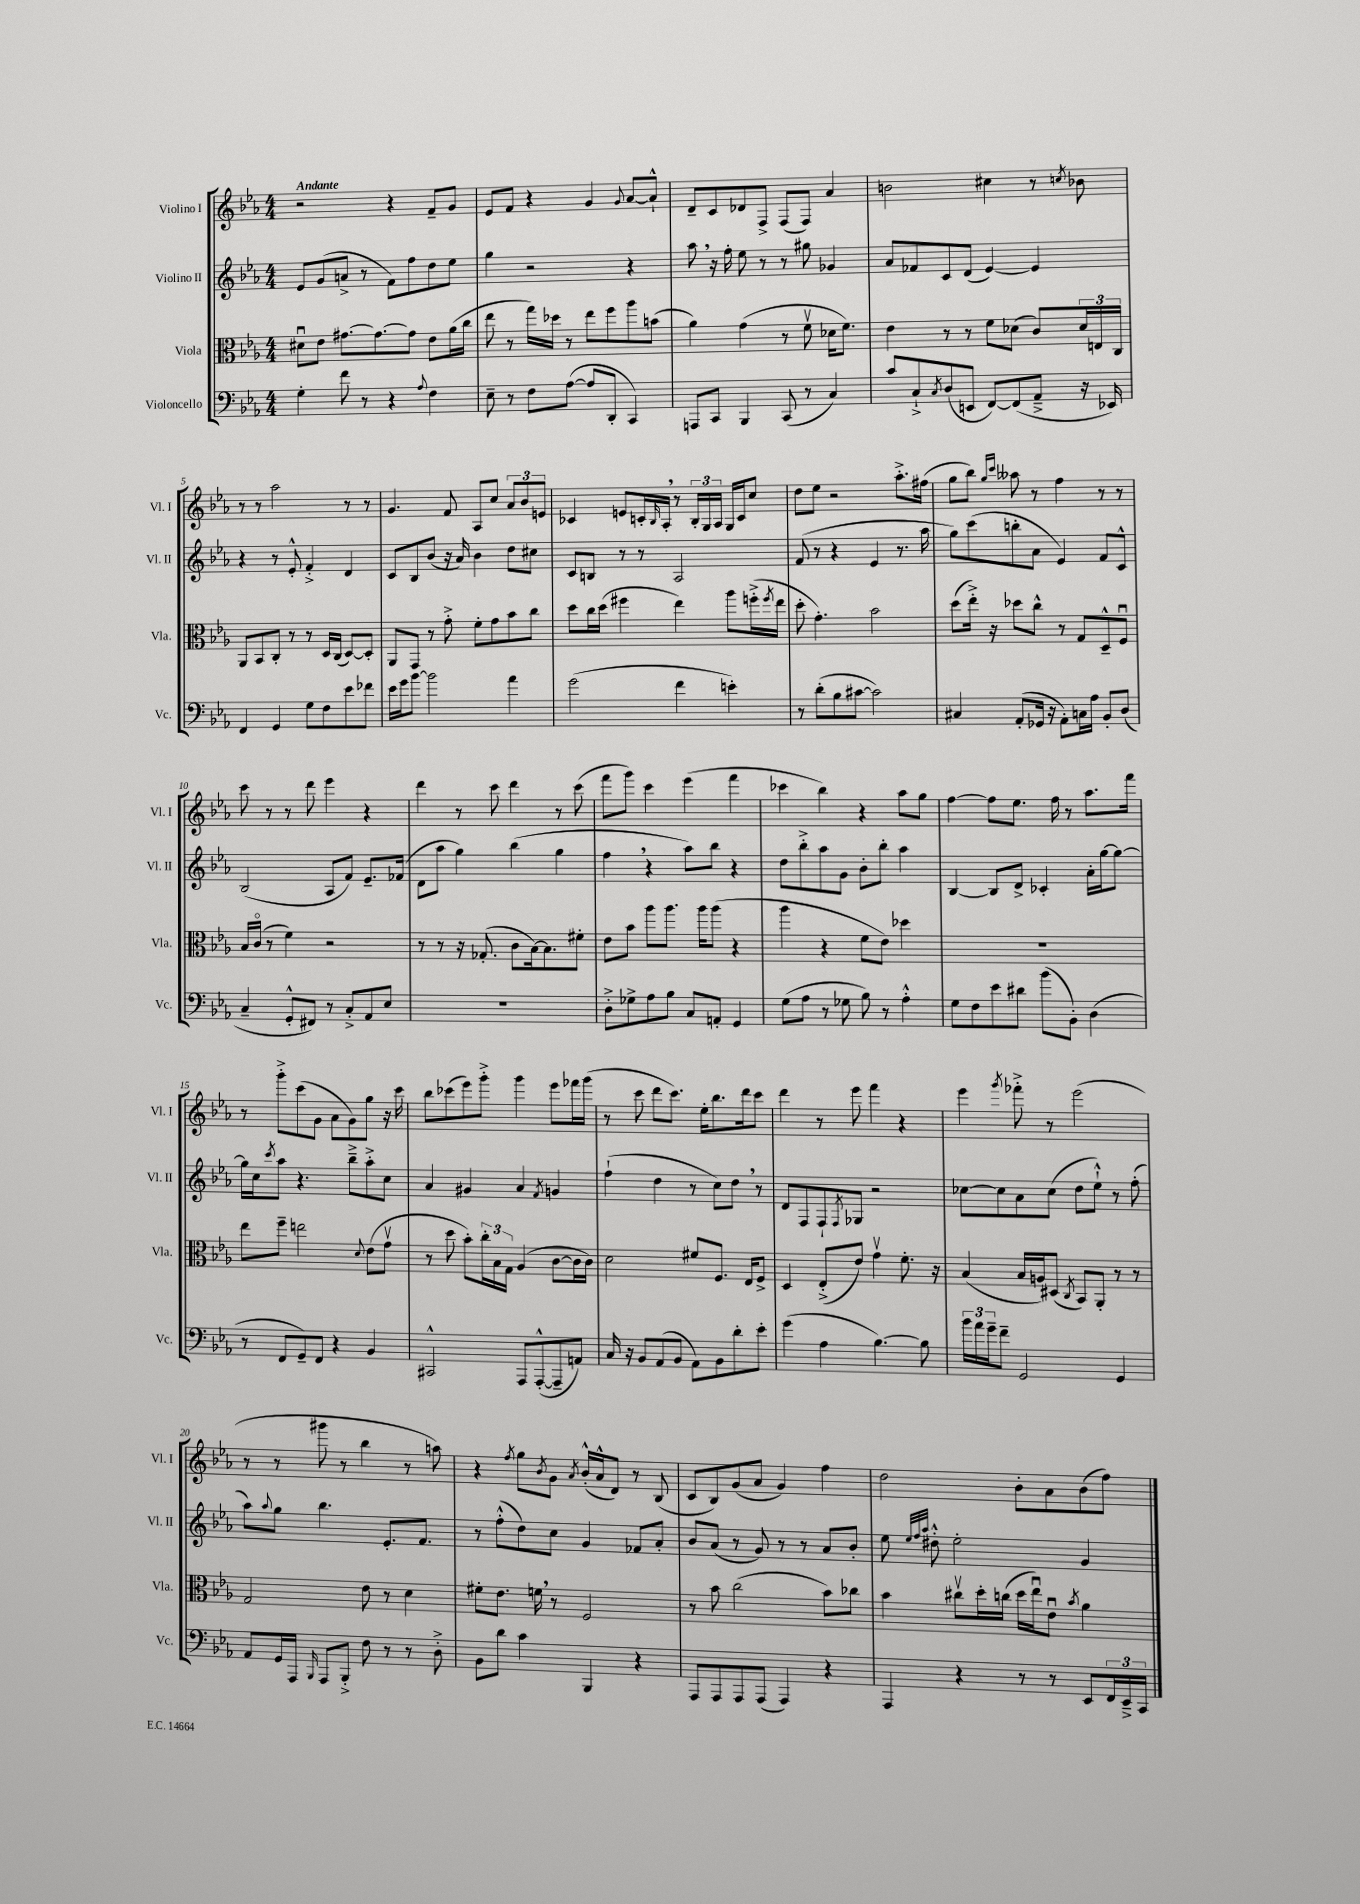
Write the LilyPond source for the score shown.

<<
\new StaffGroup <<
\new Staff = "s0" \with { instrumentName = "Violino I" shortInstrumentName = "Vl. I" } {
    \clef treble \key ees \major \numericTimeSignature \time 4/4 \tempo "Andante"
    r2 r4 f'8-- g'8 |
    ees'8 f'8 r4 g'4 \appoggiatura { g'8 } aes'8~ aes'8-!-^ |
    d'8-- c'8 des'8 f8-> f8( f8) aes'4 |
    b'2 cis''4 r8 \acciaccatura { c''8 } bes'8 |
    r8 r8 aes''2 r8 r8 |
    g'4. f'8 aes8 c''8 \tuplet 3/2 { aes'8 bes'8 e'8 } |
    ces'4 e'8 c'16-. \grace { bes16 } aes16-. \breathe r8 \tuplet 3/2 { bes16-. g16 aes16 } g16 c'16 c''8 |
    d''8 ees''8 r2 aes''8.-.-> fis''16( |
    g''8 bes''8) \grace { g''16 c'''16 } aeses''8 r8 f''4 r8 r8 |
    c'''8 r8 r8 d'''8 ees'''4 r4 |
    d'''4 r8 c'''8 d'''4 r8 c'''8( |
    f'''8 g'''8) c'''4 ees'''4( f'''4 |
    ces'''4 bes''4) r4 aes''8 g''8 |
    f''4~ f''8 ees''8. f''16 r8 aes''8. f'''16 |
    r8 g'''8-.-> c'''8( g'8 aes'8 g'8) g''8 r16 c'''16 |
    bes''8 ces'''8( ees'''8) g'''8-.-> g'''4 ees'''8 fes'''16 g'''16( |
    r8 c'''8 d'''8 c'''8.) ees''16-. bes''8. d'''16 c'''8 |
    d'''4 r8 ees'''8 f'''4 r4 |
    ees'''4 \acciaccatura { g'''8 } fes'''8-.-> r8 ees'''2( |
    r8 r8 gis'''8 r8 bes''4 r8 a''8) |
    r4 \acciaccatura { f''8 } g''8 \acciaccatura { bes'8 } g'8 \acciaccatura { aes'8 } bes'16-.-^( aes'16-^ d'8) r8 bes8( |
    c'8 bes8) g'8( aes'8 g'4) f''4 |
    d''2 bes'8-. aes'8 bes'8( f''8) \bar "|." |
}
\new Staff = "s1" \with { instrumentName = "Violino II" shortInstrumentName = "Vl. II" } {
    \clef treble \key ees \major \numericTimeSignature \time 4/4
    ees'8 g'8( a'8-> r8 f'8) f''8 d''8 ees''8 |
    g''4 r2 r4 |
    aes''8 \breathe r16 f''16-. ees''8 r8 r8 gis''8 ges'4 |
    aes'8 fes'8 c'8 d'8( ees'4~) ees'4 |
    r4 r8 ees'8-.-^ f'4-.-> d'4 |
    c'8 bes8 bes'8( r16 aes'16) bes'4 d''8 cis''8 |
    c'8 b8 r8 r8 aes2 |
    f'8( r8 r4 ees'4 r8. aes''16 |
    g''8) c'''8( b''8-. aes'8 ees'4) f'8 c'8-^ |
    bes2( aes8 f'8) ees'8.-- fes'16( |
    d'8 aes''8 g''4) bes''4( g''4 |
    f''4 \breathe r4 aes''8) bes''8 r4 |
    d''8 bes''8-.-> aes''8 g'8 bes'8-. bes''8-. aes''4 |
    bes4~ bes8 d'8-> ces'4-. aes'16-. g''16~ g''8~ |
    g''16 c''16 \acciaccatura { c'''8 } aes''8 r4. bes''8---> aes''8-.-> c''8 |
    aes'4 gis'4 aes'4 \acciaccatura { f'8 } g'4 |
    f''4-!( d''4 r8 c''8) d''8 \breathe r8 |
    d'8 f8 f8-! \acciaccatura { f8 } ges8 r2 |
    ces''8~ ces''8 aes'8 ces''8( d''8 ees''8-!-^) r8 f''8-.( |
    aes''8) \appoggiatura { aes''8 } g''8 bes''4. ees'8.-. f'8. |
    r8 f''8-.-^( d''8) c''8 g'4 fes'8 aes'8-. |
    bes'8 aes'8( r8 g'8) r8 r8 aes'8 bes'8-. |
    ees''8 \grace { ees''32 f''32 aes''32 } dis''8-.-^ ees''2-. g'4 \bar "|." |
}
\new Staff = "s2" \with { instrumentName = "Viola" shortInstrumentName = "Vla." } {
    \clef alto \key ees \major \numericTimeSignature \time 4/4
    dis'8\downbow ees'8 gis'8.~ gis'8.~ gis'8 ees'8 aes'16( c''16 |
    ees''8 r8 g''16) des''16 r8 ees''8 f''8 aes''8 b'8( |
    aes'4) g'4( r8 f'8\upbow des'16 f'8.) |
    ees'4 r8 r8 f'8 des'8( c'8) \tuplet 3/2 { des'16 e16 c16 } |
    aes,8 bes,8 c8-. r8 r8 d16 c16( d8~) d8-. |
    aes,8 g,8 r8 g'8-.-> f'8-. g'8 bes'8 c''8 |
    d''8 c''16 d''16( fis''4 ees''4) aes''8 f''16-.->( \acciaccatura { f''8 } ees''16 |
    d''8-. g'4.-.) bes'2 |
    d''8( ees''16-.->) r16 des''8 c''8-^ r8 g8 d8---^ f8\downbow |
    bes16 c'16\flageolet( r8 f'4) r2 |
    r8 r8 r16 ges8.-.( c'8 bes16~) bes8. fis'8-. |
    ees'8 bes'8 aes''8 aes''8. aes''16 aes''8( r4 |
    aes''4 r4 f'8 ees'8) des''4 |
    R1 |
    ees''8 f''8-- e''2 \appoggiatura { d'8 } ees'8( g'8\upbow |
    r8 d''8 bes'8-.) \tuplet 3/2 { c''16-. bes16 g16 } aes4( c'8~ c'16 c'16) |
    d'2 fis'8 f8. ees16 f8-> |
    d4 ees8-.->( ees'8) g'4\upbow f'8.-. r16 |
    bes4( bes16 a16) dis8( \acciaccatura { c8 } bes,8) aes,8-. r8 r8 |
    g2 ees'8 r8 d'4 |
    fis'8-. ees'8. f'16 \breathe r8 f2 |
    r8 bes'8 c''2( bes'8) ces''8 |
    bes'4 cis''8\upbow d''16-. c''16( d''16 ees''16\downbow) ees'8\downbow \acciaccatura { bes'8 } aes'4 \bar "|." |
}
\new Staff = "s3" \with { instrumentName = "Violoncello" shortInstrumentName = "Vc." } {
    \clef bass \key ees \major \numericTimeSignature \time 4/4
    g4-. f'8 r8 r4 \appoggiatura { aes8 } f4 |
    ees8-- r8 f8 aes8~( aes8 d,8-. c,4) |
    a,,8 c,8 bes,,4 c,8( r8 c4) |
    c'8 c8-!-> \acciaccatura { c8 } d8( e,8 f,8~) f,8( aes,8---> r16 ees,16) |
    f,4 g,4 g8 f8 ees'8 fes'8 |
    ees'16 g'16 bes'8~ bes'2 aes'4 |
    g'2( f'4 e'4-.) |
    r8 d'8-.( bes8 cis'8~ cis'2) |
    cis4 aes,8-.( ges,16 r16 aes,8-.) c16 aes16 bes,8-. d8( |
    c4-- g,8-.-^ fis,8) r8 c8-.-> aes,8 ees8 |
    R1 |
    d8-.-> ges8-> aes8 bes8 c8 a,8-. g,4 |
    g8( aes8 r8 ges8 bes8) r8 aes4-.-^ |
    g8 f8 ees'8 dis'8 bes'8( bes,8-.) d4( |
    r8 f,8 g,8--) f,8 r4 bes,4 |
    cis,2-^ aes,,8 aes,,8~-.-^( aes,,8-- a,8) |
    c16 r16 bes,8 aes,8( bes,8 aes,8) bes,8 d'8-. ees'8-. |
    g'4( aes4 bes4.~) bes8 |
    \tuplet 3/2 { bes'16 aes'16 g'16-- } f'8-- g,2 g,4 |
    aes,8 g,16 aes,,16 \grace { bes,,16 } aes,,8 bes,,8-.-> f8 r8 r8 d8-.-> |
    bes,8 d'8 c'4 bes,,4 r4 |
    aes,,8 aes,,8 aes,,8 aes,,8( aes,,4) r4 |
    aes,,4 r4 r8 r8 ees,8 \tuplet 3/2 { f,16 ees,16---> c,16 } \bar "|." |
}
>>
>>
